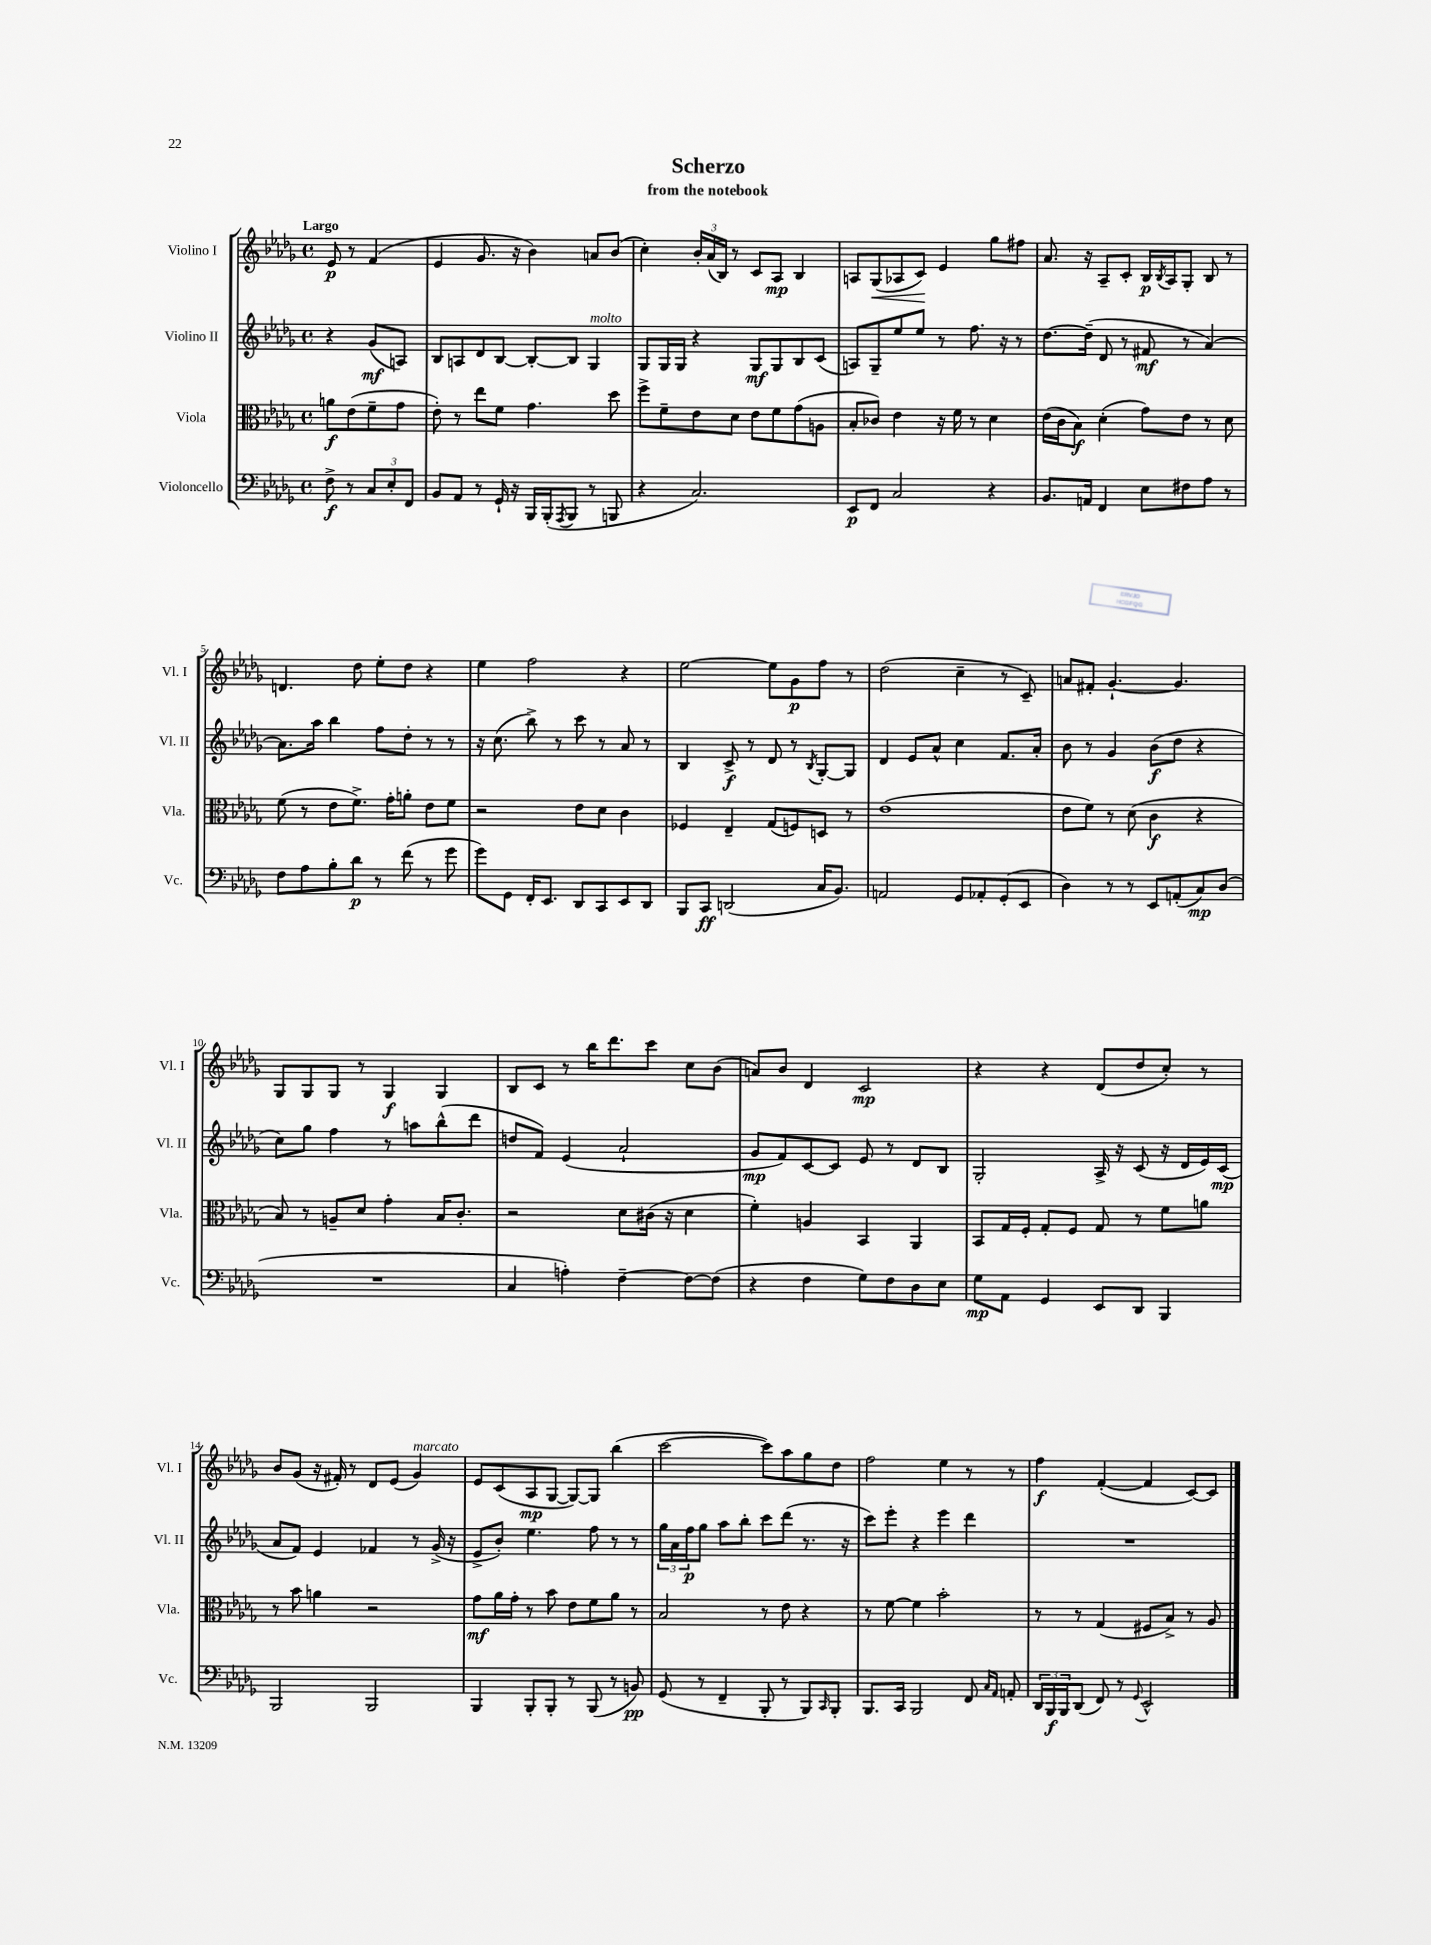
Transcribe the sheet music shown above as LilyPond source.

\header { title = "Scherzo" subtitle = "from the notebook" }
<<
\new StaffGroup <<
\new Staff = "s0" \with { instrumentName = "Violino I" shortInstrumentName = "Vl. I" } {
    \clef treble \key des \major \defaultTimeSignature \time 4/4 \partial 2 \tempo "Largo"
    ees'8\p r8 f'4( |
    ees'4 ges'8. r16 bes'4) a'8 bes'8( |
    c''4-.) \tuplet 3/2 { bes'16-. aes'16( bes16) } r8 c'8 aes8\mp bes4 |
    a8 ges8\<( aes8 c'8\!) ees'4 ges''8 fis''8 |
    aes'8. r16 aes8-- c'8-. bes16\p \acciaccatura { bes8 } aes16 ges8-. bes8 r8 |
    d'4. des''8 ees''8-. des''8 r4 |
    ees''4 f''2 r4 |
    ees''2~ ees''8 ges'8\p f''8 r8 |
    des''2( c''4-- r8 c'8--) |
    a'8 fis'8-. ges'4.~-! ges'4. |
    ges8 ges8 ges8 r8 ges4\f ges4 |
    bes8 c'8 r8 bes''16 des'''8. c'''8 c''8 bes'8( |
    a'8) bes'8 des'4 c'2\mp |
    r4 r4 des'8( des''8 c''8-.) r8 |
    bes'8 ges'8( r16 fis'16-.) r8 des'8 ees'8( ges'4^\markup { \italic "marcato" }) |
    ees'8 c'8( aes8\mp ges8~ ges8~) ges8 bes''4( |
    c'''2~ c'''8) aes''8 ges''8 des''8 |
    f''2 ees''4 r8 r8 |
    f''4\f f'4~-.( f'4 c'8~) c'8 \bar "|." |
}
\new Staff = "s1" \with { instrumentName = "Violino II" shortInstrumentName = "Vl. II" } {
    \clef treble \key des \major \defaultTimeSignature \time 4/4 \partial 2
    r4 ges'8\mf( a8) |
    bes8 a8 des'8 bes8~ bes8~-. bes8 ges4^\markup { \italic "molto" } |
    ges8 ges16 ges16 r4 ges8\mf ges8 bes8 c'8( |
    a8) ges8-- ees''8 ees''8 r8 f''8. r16 r8 |
    des''8.~ des''16--( des'8 r8 fis'8\mf r8 aes'4~) |
    aes'8. aes''16 bes''4 f''8 des''8-. r8 r8 |
    r16 c''8.( bes''8->) r8 c'''8 r8 aes'8 r8 |
    bes4 c'8->\f r8 des'8 r8 \acciaccatura { bes8 } ges8~-. ges8 |
    des'4 ees'8 aes'8-^ c''4 f'8. aes'16-. |
    bes'8 r8 ges'4 bes'8\f( des''8 r4 |
    c''8) ges''8 f''4 r8 a''8 bes''8-^( des'''8 |
    d''8 f'8) ees'4( aes'2-! |
    ges'8\mp f'8) c'8~ c'8 ees'8 r8 des'8 bes8 |
    ges2-. aes16-> r16 c'8( r16 des'16 ees'16) c'16\mp( |
    aes'8 f'8) ees'4 fes'4 r8 ges'16->( r16 |
    ees'8-> bes'8-.) ees''4. f''8 r8 r8 |
    \tuplet 3/2 { ges''16 aes'16 f''16\p } ges''8 aes''8 bes''8-. c'''8 des'''8( r8. r16 |
    c'''8) ees'''8-. r4 ees'''4 des'''4 |
    R1 \bar "|." |
}
\new Staff = "s2" \with { instrumentName = "Viola" shortInstrumentName = "Vla." } {
    \clef alto \key des \major \defaultTimeSignature \time 4/4 \partial 2
    a'8\f ees'8( f'8-- ges'8 |
    ees'8-.) r8 ees''8 f'8 ges'4. des''8 |
    f''8-> f'8-- ees'8 des'8 ees'8 f'8 ges'8( a8 |
    bes8-. ces'8) ees'4 r16 f'16 r8 des'4 |
    ees'16( c'16 bes8\f) des'4-.( ges'8) ees'8 r8 des'8 |
    f'8( r8 ees'8 f'8.->) ges'16-. a'8-. ees'8 f'8 |
    r2 ees'8 des'8 c'4 |
    fes4 ees4-- ges8( f8) d8 r8 |
    ees'1( |
    ees'8 f'8) r8 des'8( c'4\f r4 |
    bes8) r8 a8-- des'8 ges'4-. bes16 c'8.-. |
    r2 des'8 cis'16( r16 des'4 |
    f'4-.) a4 bes,4 aes,4 |
    bes,8 ges16 f16-. ges8-. f8 ges8 r8 f'8 a'8 |
    r8 bes'8 a'4 r2 |
    ges'8\mf aes'16 ges'16-. r8 bes'8 ees'8 f'8 aes'8 r8 |
    bes2 r8 ees'8 r4 |
    r8 f'8~ f'4 bes'2-. |
    r8 r8 ges4( fis8 bes8->) r8 aes8 \bar "|." |
}
\new Staff = "s3" \with { instrumentName = "Violoncello" shortInstrumentName = "Vc." } {
    \clef bass \key des \major \defaultTimeSignature \time 4/4 \partial 2
    f8->\f r8 \tuplet 3/2 { c8 ees8-. f,8 } |
    bes,8 aes,8 r8 ges,16-! r16 bes,,16 bes,,16-.( \acciaccatura { aes,,8 } bes,,8 r8 b,,8 |
    r4 c2.) |
    ees,8\p f,8 c2 r4 |
    bes,8. a,16 f,4 ees8 fis8 aes8 r8 |
    f8 aes8 bes8-. des'8\p r8 f'8( r8 ges'8 |
    ges'8) ges,8 f,16-. ees,8. des,8 c,8 ees,8 des,8 |
    bes,,8 c,8\ff d,2( c16 bes,8.) |
    a,2 ges,8 aes,8-. ges,8-.( ees,8 |
    des4) r8 r8 ees,8 a,8-.( c8\mp) des8( |
    R1 |
    c4 a4-.) f4~-- f8~ f8( |
    r4 f4 ges8) f8 des8 ees8 |
    ges8\mp aes,8 ges,4 ees,8 des,8 bes,,4 |
    bes,,2 bes,,2 |
    bes,,4 bes,,8-. bes,,8-. r8 bes,,8( r8 b,8\pp) |
    ges,8( r8 f,4-- bes,,8-. r8 bes,,8) \grace { c,16 } bes,,8-. |
    bes,,8. c,16 bes,,2 f,8 \grace { c16 aes,16 } a,8-. |
    \tuplet 3/2 { des,16 bes,,16\f bes,,16 } des,8( f,8) r8 \appoggiatura { ges,8 } ees,2-^ \bar "|." |
}
>>
>>
